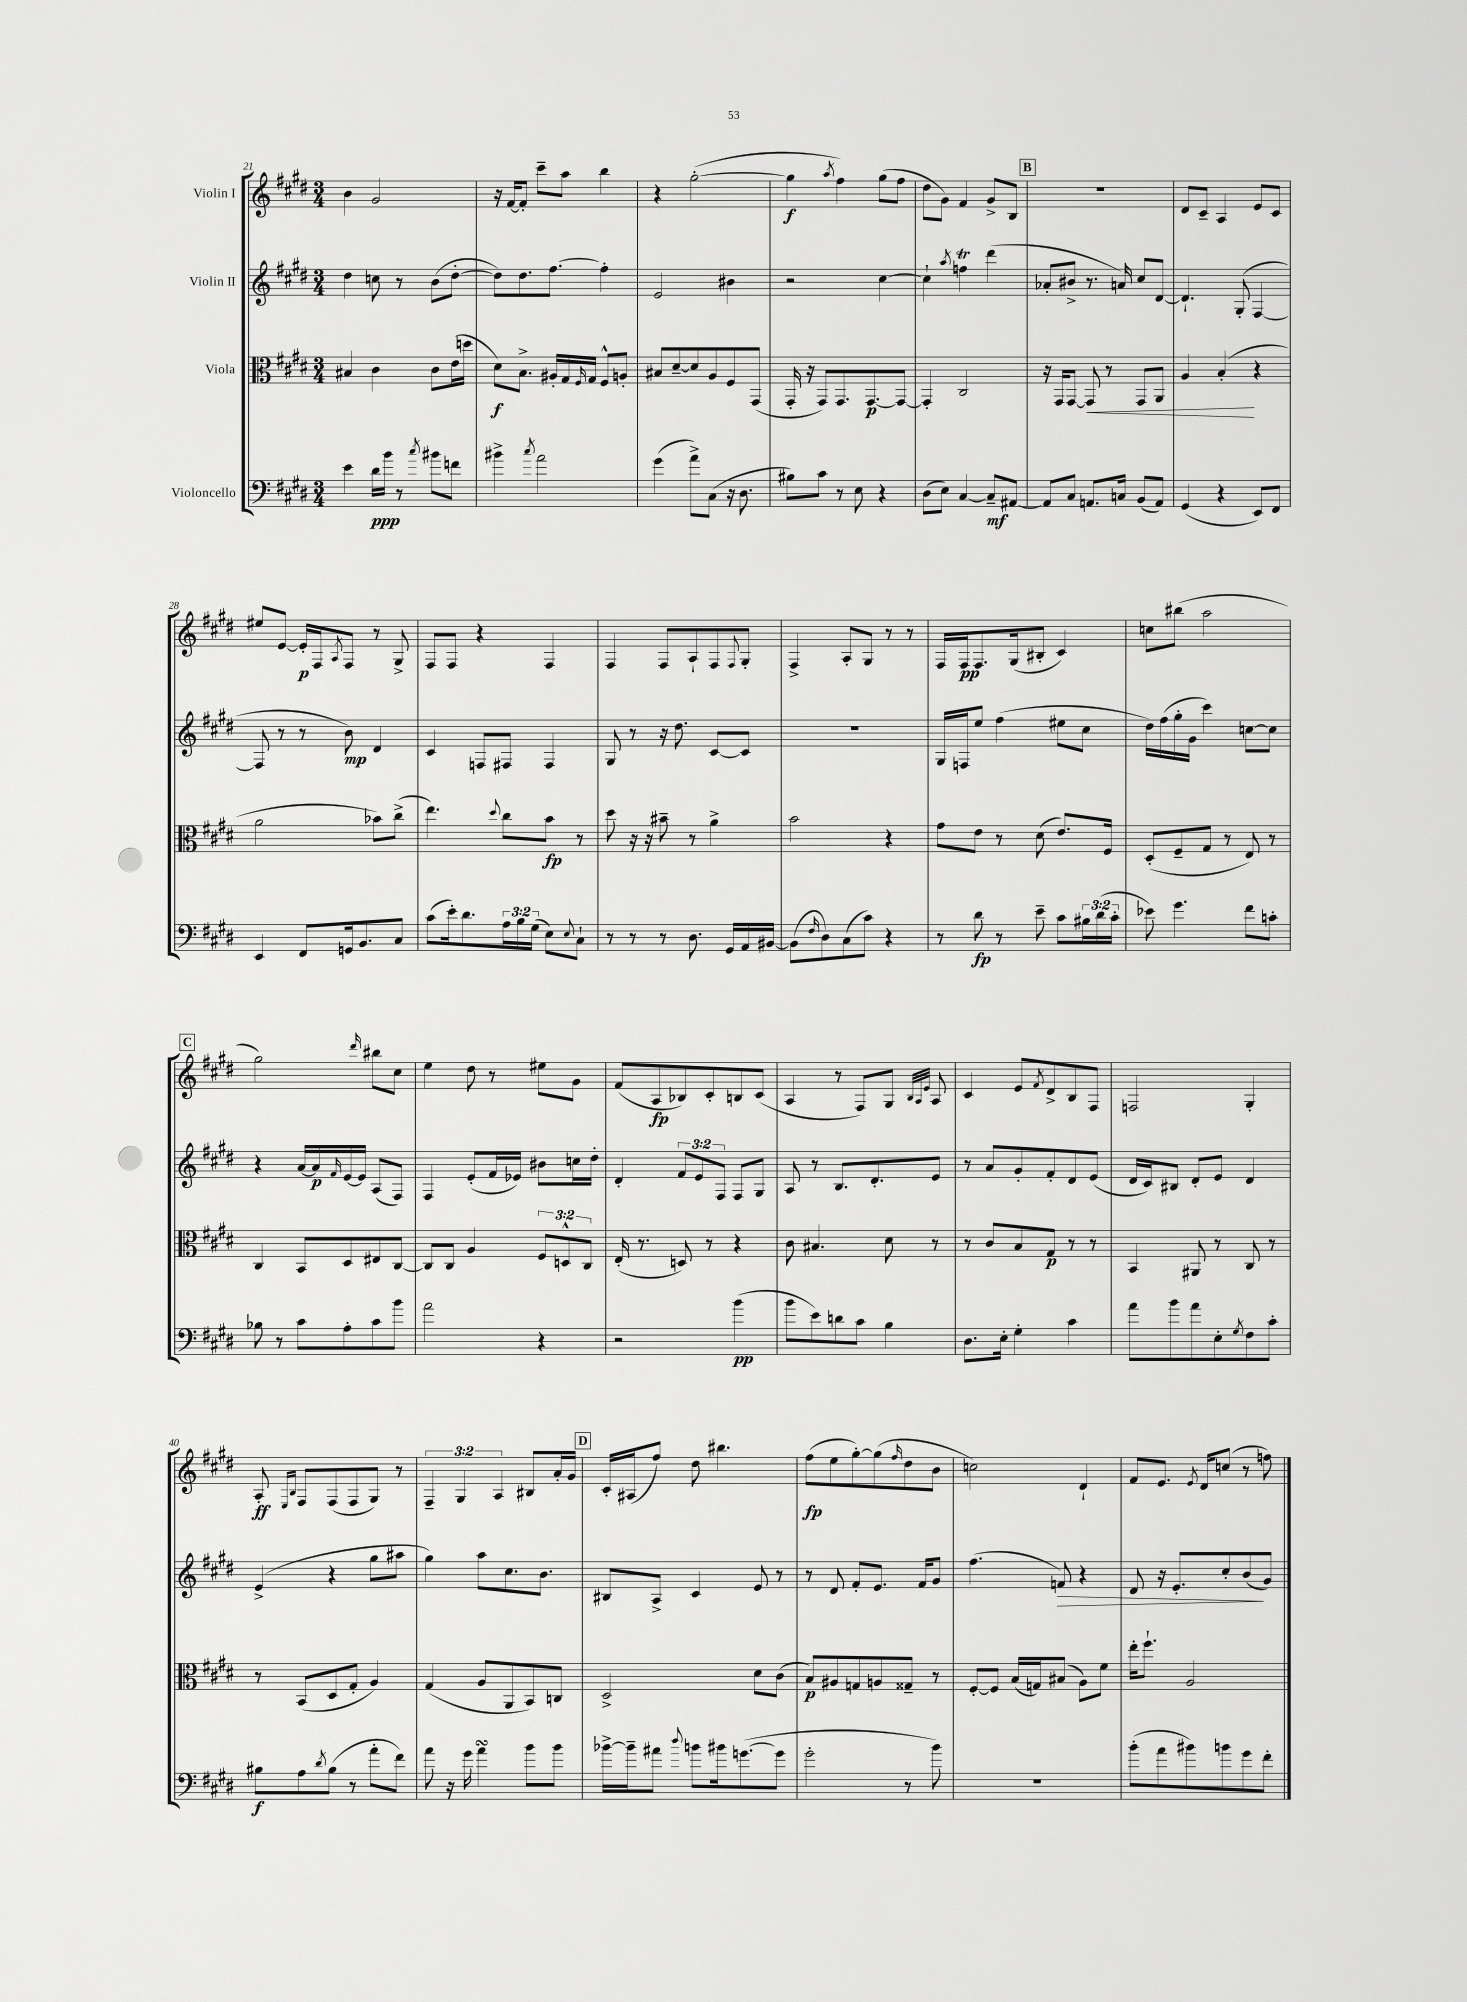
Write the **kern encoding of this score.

**kern	**kern	**kern	**kern
*staff4	*staff3	*staff2	*staff1
*clefF4	*clefC3	*clefG2	*clefG2
*k[f#c#g#d#]	*k[f#c#g#d#]	*k[f#c#g#d#]	*k[f#c#g#d#]
*M3/4	*M3/4	*M3/4	*M3/4
4e	4B#	4dd#	4b
16d#	4c#	8cc	2g#
16b	.	.	.
8r	.	8r	.
8qcc#	.	.	.
8b#	8c#	(8b	.
8f	(16e	[8dd#'	.
.	16dd	.	.
=	=	=	=
4b#^	8d#)	8dd#])	16r
.	.	.	[16f#
.	8.B^	8.dd#	8f#']
8qcc#	.	.	.
2a	.	.	8ccc#~
.	16A#'	[8.ff#	.
.	16G#	.	8aa
.	16qqF#	.	.
.	16G#	.	.
.	8F#^^	4ff#']	4bb
.	8A'	.	.
=	=	=	=
(4g#	8B#	2e	4r
.	[8d#~	.	.
8a^)	8d#]	.	([2gg#'
(8C#	8A	.	.
16r	8F#	4b#	.
8.D#	.	.	.
.	(8GG#	.	.
=	=	=	=
8B#)	16GG#'	2r	4gg#]
.	16r	.	.
8c#	8GG#)	.	.
.	.	.	8qaa
8r	8.GG#	.	4ff#)
8E	.	.	.
.	[8.GG#	.	.
4r	.	[4cc#	(8gg#
.	8GG#_	.	8ff#
=	=	=	=
(8D#	4GG#']	4cc#`]	8dd#
8E)	.	.	8g#)
.	.	8qaa	.
[4C#	2C#	4ff	4f#
8C#~]	.	(4ddd#	8g#^
[8AA#	.	.	8B
=	=	=	=
8AA#]	16r	8a-'	2.r
.	16GG#	.	.
8C#	[8GG#	8b#^	.
8.AA	8GG#]	8.r	.
.	8r	.	.
16C	.	16a)	.
(8BB	8GG#	8cc#	.
8AA)	8AA	[8d#	.
=	=	=	=
(4GG#	4A	4.d#`]	8d#
.	.	.	8c#~
4r	(4B'	.	4A
.	.	(8G#'	.
8EE)	4r	[4F#	8e
8FF#	.	.	8c#
=	=	=	=
4EE	2a	8F#]	8ee#
.	.	8r	[8e
8FF#	.	8r	16e']
.	.	.	16F#
.	.	.	8qA
16GG	.	8b)	8F#
8.BB	.	.	.
.	8b-)	4d#	8r
8C#	(8cc#^	.	8G#^
=	=	=	=
(8c#	4.ee)	4c#	8F#
16e')	.	.	8F#
8.d#	.	.	.
.	.	8F	4r
.	8qqdd#	.	.
24A	8cc#	8F#	.
24B	.	.	.
(24G#	.	.	.
8E)	8b	4F#	4F#
8qqE	.	.	.
8C#`	8r	.	.
=	=	=	=
8r	8dd#	8G#	4F#
8r	16r	8r	.
.	16r	.	.
8r	8b#~	16r	8F#
.	.	8.dd#	.
8.D#	8r	.	8A`
.	4a^	[8c#	8F#
16GG#	.	.	.
.	.	.	8qqF#
16AA	.	8c#]	8G#'
[16BB#	.	.	.
=	=	=	=
(8BB#]	2b	2.r	4F#^
16qqF#	.	.	.
8D#)	.	.	.
(8C#	.	.	8A'
8c#)	.	.	8G#
4r	4r	.	8r
.	.	.	8r
=	=	=	=
8r	8g#	16G#	16F#
.	.	16F	16F#
8d#	8e	8ee	8.F#
8r	8r	(4ff#	.
.	.	.	(16G#
8e~	(8d#	.	8B#'
8c#	8.e)	8ee#	4c#)
24B#	.	8cc#	.
(24d#	.	.	.
.	16F#	.	.
24c#'	.	.	.
=	=	=	=
8e-)	(8D#'	16dd#)	8cc
.	.	(16ff#	.
4.g#	8F#~	16gg#'	(8bb#
.	.	16g#	.
.	8G#	4ccc#)	2aa
.	8r	.	.
8f#	8E)	[8cc	.
8c'	8r	8cc]	.
=	=	=	=
8B-	4C#	4r	2gg#)
8r	.	.	.
8c#	8BB	[16a	.
.	.	16a]	.
.	.	16qqf#	.
8A'	8D#	[16e	.
.	.	16e]	.
.	.	.	16qqddd#
8c#	8E#	(8A	8bb#
8b	[8C#	8F#)	8cc#
=	=	=	=
2a	8C#]	4F#	4ee
.	8C#	.	.
.	4A	(8e'	8dd#
.	.	16f#	8r
.	.	16e-)	.
4r	12F#	8b#	8ee#
.	12D^^	.	.
.	.	16cc	8g#
.	12C#	.	.
.	.	16dd#'	.
=	=	=	=
2r	(16E'	4d#'	(8f#
.	8.r	.	.
.	.	.	8A
.	8D)	12f#	8B-)
.	.	12e	.
.	8r	.	8c#'
.	.	12F#	.
(4b	4r	8F#	8B
.	.	8G#	(8c#
=	=	=	=
8b	8c#	8A	4A
8e)	4.B#	8r	.
8d	.	8.B	8r
8c#	.	.	8F#)
.	.	8.d#'	.
4B	8d#	.	8G#
.	.	.	32qqB
.	.	.	32qqA
.	.	.	32qqe
.	8r	8e	8A
=	=	=	=
8.D#	8r	8r	4c#
.	8c#	8a	.
16E'	.	.	.
4G#'	8B	8g#'	8e
.	.	.	8qf#
.	8G#	8f#'	8d#^
4c#	8r	8d#	8B
.	8r	(8e	8F#
=	=	=	=
8a	4BB	16d#	2F
.	.	16c#)	.
8b	.	8B#	.
8a	8AA#	8d#'	.
8E'	8r	8e	.
8qG#	.	.	.
8F#	8C#	4d#	4G#'
8c#'	8r	.	.
=	=	=	=
8B#	8r	(4e^	8A'
.	.	.	16qqE
.	.	.	16qqB
8A	(8BB	.	8F#
8qd#	.	.	.
(8B#	8D#	4r	(8F#
8r	8G#'	.	8F#
8a'	4A)	8gg#	8G#)
8f#)	.	8aa#	8r
=	=	=	=
8a	(4G#	4gg#)	6F#~
16r	.	.	.
.	.	.	6G#
16g#	.	.	.
4a	8A	8aa	.
.	.	.	6A
.	8AA	8.cc#	.
8b	8BB)	.	8B#
.	.	8.b	.
8b	8C	.	16a'
.	.	.	16g#
=	=	=	=
[16b-^	2D#^	8B#	16c#'
16b-~]	.	.	(16A#
8a#	.	8A^	8ff#)
8qqdd#	.	.	.
8b	.	4c#	8dd#
16b#	.	.	4.bb#
([8.g	.	.	.
.	8d#	8e	.
8g]	(8c#	8r	.
=	=	=	=
2g#'	8B)	8r	(8ff#
.	8A#	8d#	8ee
.	8G	8f#'	[8gg#')
.	8A	8.e	(8gg#]
.	.	.	16qqff#
8r	8G##~	.	8dd#
.	.	16f#	.
8b)	8r	8g#	8b
=	=	=	=
2.r	[8F#'	(4.ff#	2cc)
.	8F#]	.	.
.	(16B	.	.
.	16G)	.	.
.	(8B#	8f)	.
.	8A)	4r	4d#`
.	8f#	.	.
=	=	=	=
(8b'	16ee'	8d#	8f#
.	8.ff#`	.	.
8a	.	16r	8.e
.	.	8.e'	.
8b#)	2A	.	.
.	.	.	8qe
.	.	.	16d#
8b	.	8cc#'	(8cc
8g#	.	(8b	8r
8f#'	.	8g#)	8ff)
==	==	==	==
*-	*-	*-	*-
